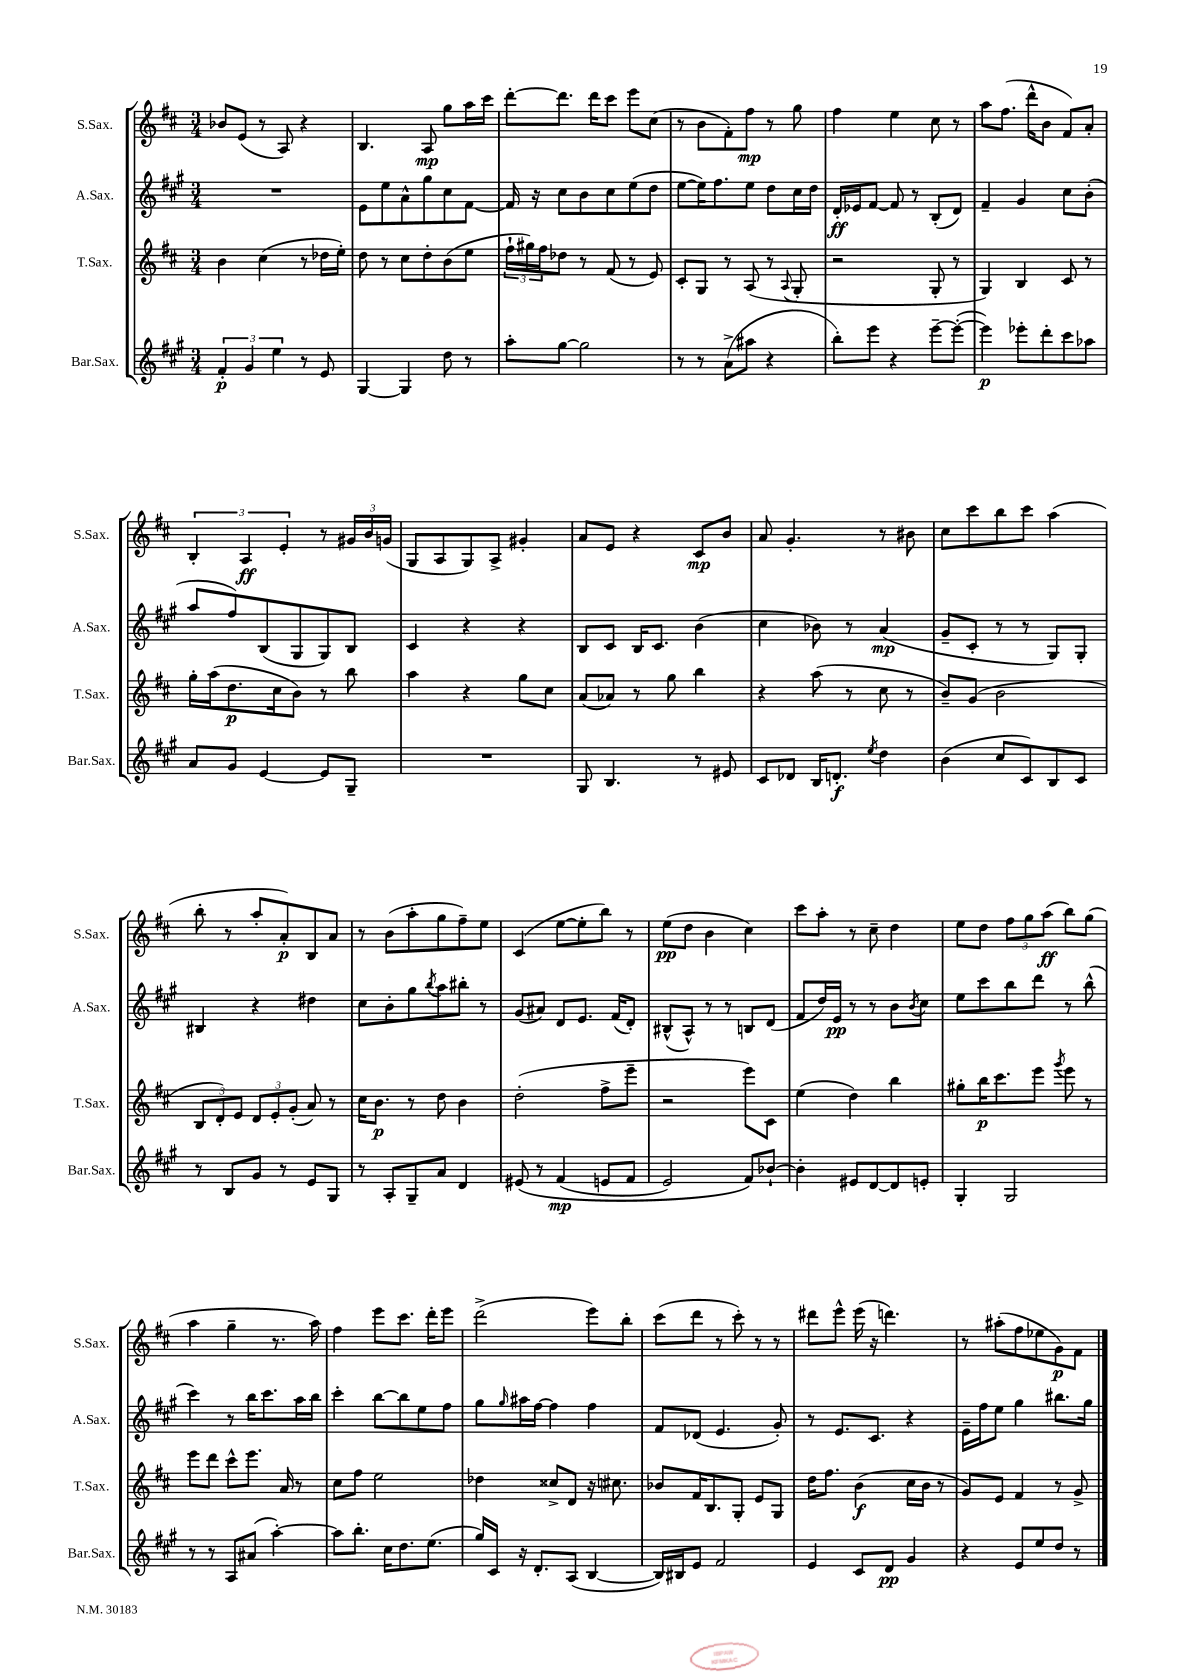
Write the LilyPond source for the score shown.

<<
\new StaffGroup <<
\new Staff = "s0" \with { instrumentName = "S.Sax." shortInstrumentName = "S.Sax." } {
    \clef treble \key d \major \numericTimeSignature \time 3/4
    bes'8 e'8( r8 a8) r4 |
    b4. a8\mp g''8 a''16 cis'''16 |
    d'''8~-. d'''8. d'''16 cis'''8 e'''8 cis''8( |
    r8 b'8 fis'8-.) fis''8\mp r8 g''8 |
    fis''4 e''4 cis''8 r8 |
    a''8 fis''8.( d'''16-^ b'8 fis'8) a'8-. |
    \tuplet 3/2 { b4-. a4\ff e'4-. } r8 \tuplet 3/2 { gis'16 b'16 g'16( } |
    g8 a8 g8) a8-> gis'4-. |
    a'8 e'8 r4 cis'8\mp b'8 |
    a'8 g'4.-. r8 bis'8 |
    cis''8 cis'''8 b''8 cis'''8 a''4( |
    b''8-. r8 a''8-. a'8-.\p) b8 a'8 |
    r8 b'8( a''8-. g''8 fis''8--) e''8 |
    cis'4( e''8~ e''8-. b''8) r8 |
    e''8\pp( d''8 b'4 cis''4) |
    cis'''8 a''8-. r8 cis''8-- d''4 |
    e''8 d''8 \tuplet 3/2 { fis''8 g''8 a''8\ff( } b''8) g''8( |
    a''4 g''4-- r8. a''16) |
    fis''4 e'''8 cis'''8. d'''16-. e'''8 |
    d'''2->( e'''8) b''8-. |
    cis'''8( d'''8 r8 cis'''8-.) r8 r8 |
    dis'''8 e'''8-^ e'''16( r16 d'''4.) |
    r8 ais''8-.( fis''8 ees''8 g'8\p) fis'8 \bar "|." |
}
\new Staff = "s1" \with { instrumentName = "A.Sax." shortInstrumentName = "A.Sax." } {
    \clef treble \key a \major \numericTimeSignature \time 3/4
    R2. |
    e'8 e''8 a'8-^ gis''8 cis''8 fis'8~ |
    fis'16 r16 cis''8 b'8 cis''8 e''8( d''8 |
    e''8~ e''16) fis''8. e''8 d''8 cis''16 d''16 |
    d'16-.\ff ees'16 fis'8~ fis'8 r8 b8-.( d'8) |
    fis'4-- gis'4 cis''8 b'8-.( |
    a''8 fis''8) b8( gis8 gis8) b8 |
    cis'4 r4 r4 |
    b8 cis'8 b16 cis'8. b'4( |
    cis''4 bes'8) r8 a'4\mp( |
    gis'8-- cis'8-. r8 r8 gis8) gis8-. |
    bis4 r4 dis''4 |
    cis''8 b'8-. gis''8 \acciaccatura { b''8 } a''8 bis''8-. r8 |
    gis'8( ais'8) d'8 e'8. fis'16( d'8-.) |
    bis8-^( a8-^) r8 r8 b8 d'8( |
    fis'8 d''16) e'16\pp r8 r8 b'8 \acciaccatura { b'8 } cis''8 |
    e''8 cis'''8 b''8 d'''8 r8 b''8-^( |
    cis'''4) r8 b''16 cis'''8. a''16 b''16 |
    cis'''4-. b''8~ b''8 e''8 fis''8 |
    gis''8 \grace { gis''16 } ais''16 fis''16~ fis''4 fis''4 |
    fis'8 des'8( e'4. gis'8-.) |
    r8 e'8. cis'8. r4 |
    e'16-- fis''16 e''8 gis''4 bis''8. gis''16 \bar "|." |
}
\new Staff = "s2" \with { instrumentName = "T.Sax." shortInstrumentName = "T.Sax." } {
    \clef treble \key d \major \numericTimeSignature \time 3/4
    b'4 cis''4( r8 des''16 e''16-.) |
    d''8 r8 cis''8 d''8-. b'8( e''8 |
    \tuplet 3/2 { fis''16-! gis''16) fis''16 } des''8 r8 fis'8( r8 e'8) |
    cis'8-. g8 r8 a8( r8 \appoggiatura { a8 } g8-. |
    r2 g8-. r8 |
    g4) b4 cis'8 r8 |
    g''16-. a''16( d''8.\p cis''16 b'8) r8 b''8 |
    a''4 r4 g''8 cis''8 |
    a'8( aes'8) r8 g''8 b''4 |
    r4 a''8( r8 cis''8 r8 |
    b'8--) g'8( b'2 |
    \tuplet 3/2 { b8 d'8-.) e'8 } \tuplet 3/2 { d'8 e'8-. g'8-.( } a'8) r8 |
    cis''16 b'8.\p r8 d''8 b'4 |
    d''2-.( fis''8-> e'''8-- |
    r2 e'''8) cis'8 |
    e''4( d''4) b''4 |
    gis''8-. b''16\p cis'''8. e'''8 \acciaccatura { g'''8 } e'''8 r8 |
    e'''8 d'''8 cis'''8-^ e'''8. a'16 r8 |
    cis''8 fis''8 e''2 |
    des''4 cisis''8-> d'8 r16 cis''8. |
    bes'8 fis'16 b8. g8-. e'8 g8 |
    d''16 fis''8. b'4\f( cis''16 b'16 r8 |
    g'8) e'8 fis'4 r8 g'8-> \bar "|." |
}
\new Staff = "s3" \with { instrumentName = "Bar.Sax." shortInstrumentName = "Bar.Sax." } {
    \clef treble \key a \major \numericTimeSignature \time 3/4
    \tuplet 3/2 { fis'4-.\p gis'4 e''4 } r8 e'8 |
    gis4~ gis4 d''8 r8 |
    a''8-. gis''8~ gis''2 |
    r8 r8 a'8->( ais''8 r4 |
    b''8-.) e'''8 r4 e'''8~-- e'''8~-.( |
    e'''4\p) ees'''8-. d'''8-. cis'''8 aes''8 |
    a'8 gis'8 e'4~ e'8 gis8-- |
    R2. |
    gis8 b4. r8 eis'8 |
    cis'8 des'8 b16 d'8.-.\f \acciaccatura { e''8 } d''4 |
    b'4( cis''8 cis'8) b8 cis'8 |
    r8 b8 gis'8 r8 e'8 gis8 |
    r8 a8-. gis8-- a'8 d'4 |
    eis'8\( r8 fis'4\mp( e'8 fis'8 |
    e'2) fis'8\) bes'8~-! |
    bes'4-. eis'8 d'8~ d'8 e'8-. |
    gis4-. gis2 |
    r8 r8 a8 ais'8( a''4~-.) |
    a''8 b''8.-. cis''16 d''8. e''8.( |
    gis''16) cis'16 r16 d'8.-. a8( b4~ |
    b16) bis16 e'8 fis'2 |
    e'4 cis'8 d'8\pp gis'4 |
    r4 e'8 e''8 d''8 r8 \bar "|." |
}
>>
>>
\layout { \context { \Score \remove "Bar_number_engraver" } }
